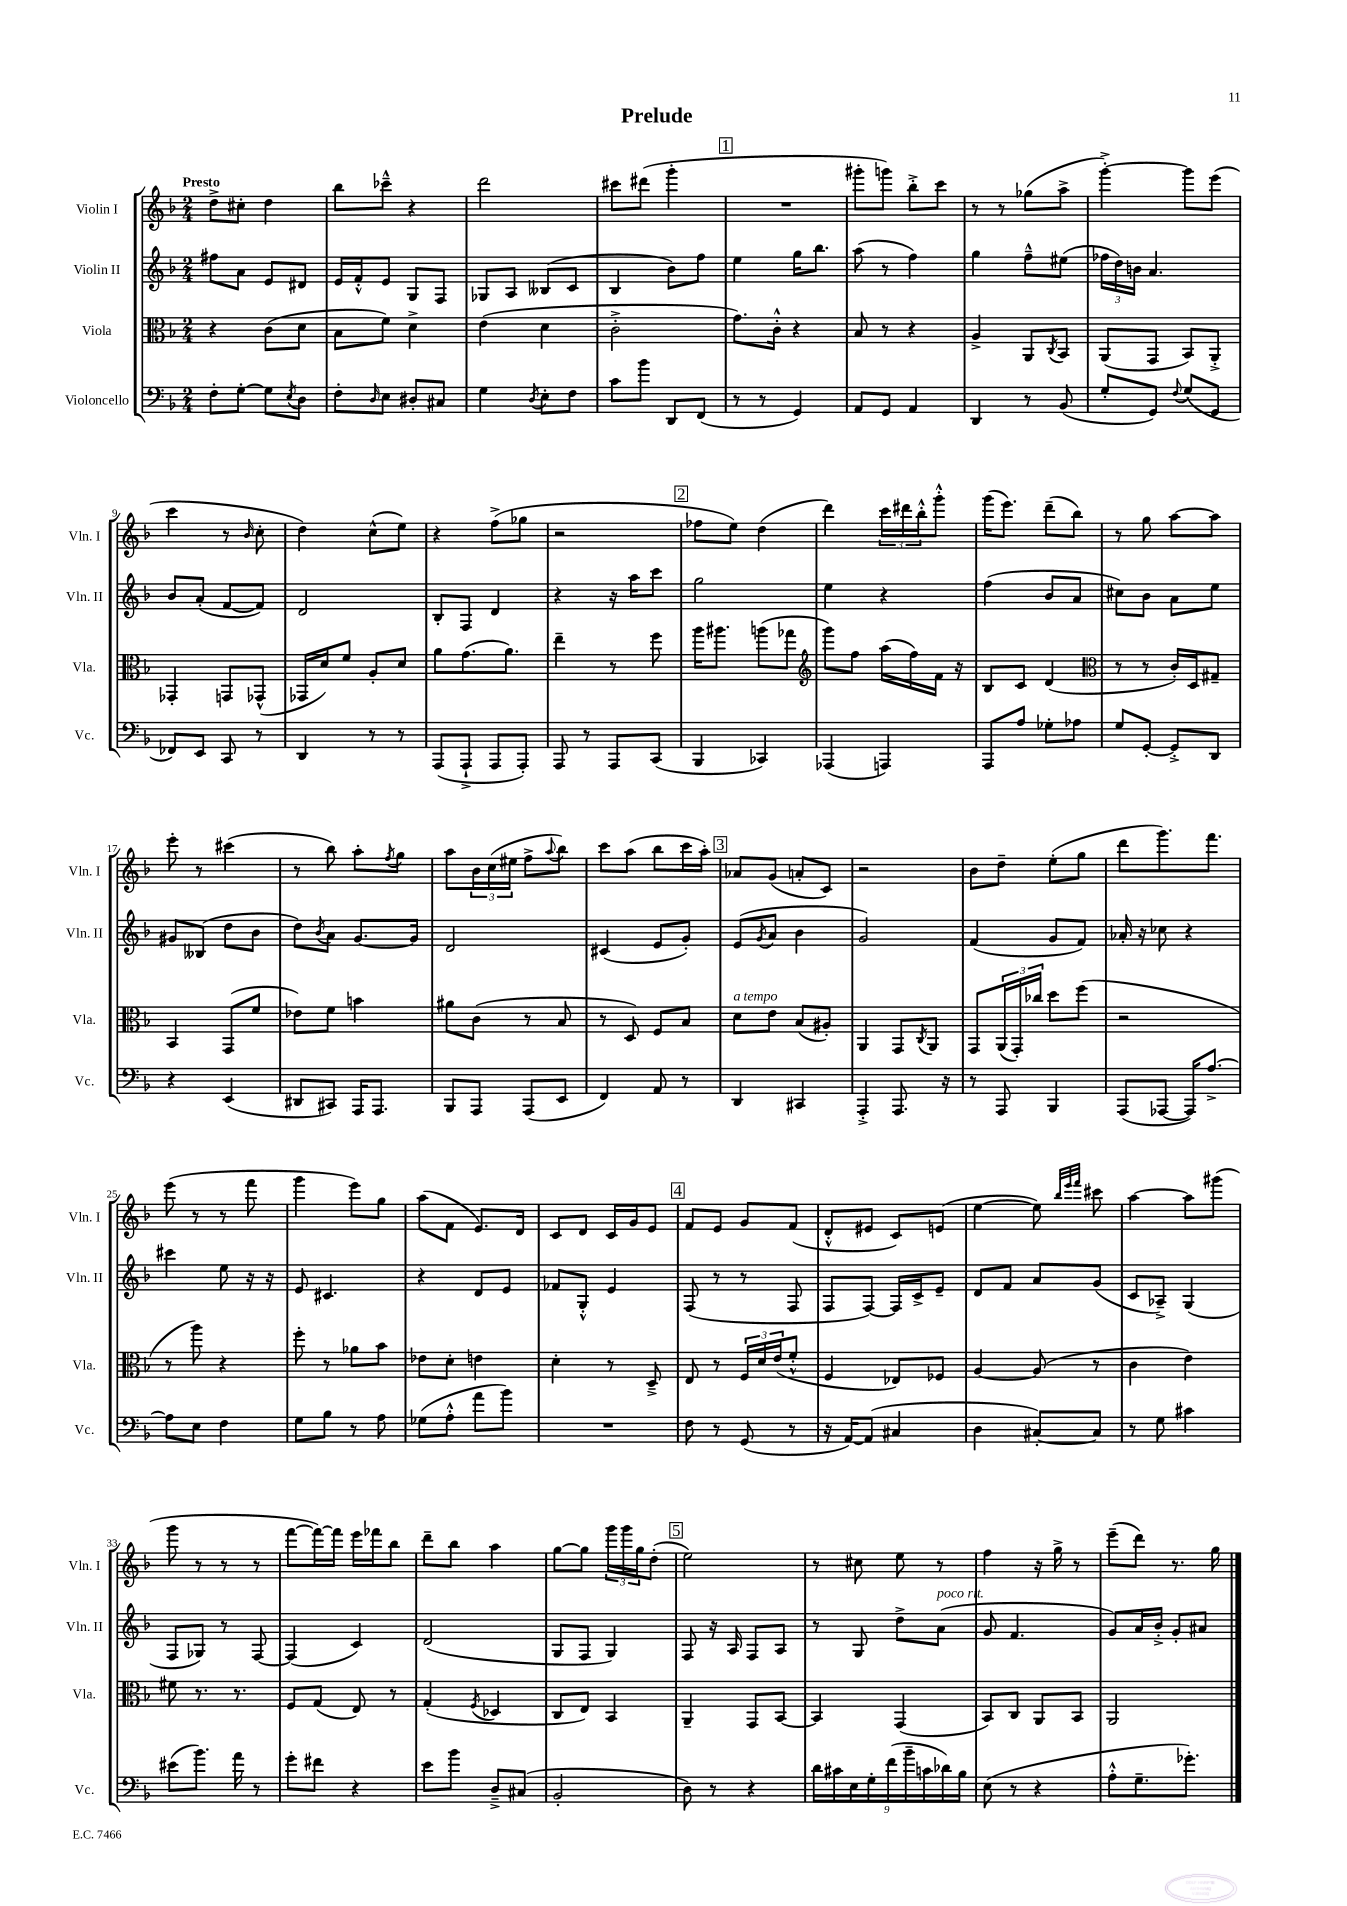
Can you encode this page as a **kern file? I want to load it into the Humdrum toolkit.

**kern	**kern	**kern	**kern
*staff4	*staff3	*staff2	*staff1
*clefF4	*clefC3	*clefG2	*clefG2
*k[b-]	*k[b-]	*k[b-]	*k[b-]
*M2/4	*M2/4	*M2/4	*M2/4
8F'	4r	8ff#	8dd^
[8G'	.	8a	8cc#'
8G]	(8c	8e	4dd
8qE	.	.	.
8D	8d	8d#	.
=	=	=	=
8F'	8B-	16e	8bb-
.	.	16f'^^	.
16qqD	.	.	.
8E	8f)	8e	8ccc-~^^
8D#'	4d^	8G	4r
8C#	.	8F	.
=	=	=	=
4G	(4e	8G-	2ddd
.	.	8A	.
8qD	.	.	.
8E'	4d	(8B--	.
8F	.	8c	.
=	=	=	=
8c	2c'^	4B-	8ccc#
8b-	.	.	(8ddd#
8DD	.	8b-)	4ggg'
(8FF	.	8ff	.
=	=	=	=
8r	8.g)	4ee	2r
8r	.	.	.
.	16c'^^	.	.
4GG)	4r	16gg	.
.	.	8.bb-	.
=	=	=	=
8AA	8B-	(8aa	8ggg#'
8GG	8r	8r	8ggg)
4AA	4r	4ff)	8bb-'^
.	.	.	8ccc
=	=	=	=
4DD	4A^	4gg	8r
.	.	.	8r
8r	8AA	8ff~^^	(8gg-
.	8qC	.	.
(8BB-	8BB-	(8ee#	8aa^
=	=	=	=
8G'	(8AA	24ff-	[4ggg'^)
.	.	24dd)	.
.	.	24b	.
8GG)	8GG	4.a	.
8qqF	.	.	.
(8G	8BB-)	.	8ggg]
8GG	8AA'^	.	(8eee
=	=	=	=
8FF-)	4GG-'	8b-	4ccc
8EE	.	(8a'	.
8CC	8GG	[8f	8r
.	.	.	16qqb-
8r	(8GG-^^	8f])	8cc'
=	=	=	=
4DD	16GG-	2d	4dd)
.	16d)	.	.
.	8f	.	.
8r	8A'	.	(8cc^^
8r	8d	.	8ee)
=	=	=	=
(8AAA	8a	8B-'	4r
8AAA`^	(8.g	8F	.
8AAA	.	4d	(8ff^
.	8.a)	.	.
8AAA')	.	.	8gg-
=	=	=	=
8AAA	4ee~	4r	2r
8r	.	.	.
8AAA	8r	16r	.
.	.	16aa	.
(8CC	8ff	8ccc	.
=	=	=	=
4BBB-	16aa	2gg	8ff-
.	8.aa#	.	.
.	.	.	8ee)
4CC-)	(8aa	.	(4dd
.	8gg-	.	.
=	=	=	=
*	*clefG2	*	*
(4AAA-	8ggg)	4ee	4ddd)
.	8ff	.	.
4AAA)	(16aa	4r	24ccc
.	.	.	24ddd#
.	16ff)	.	.
.	.	.	24bb-'^^
.	16f	.	8ggg'^^
.	16r	.	.
=	=	=	=
8AAA	8B-	(4ff	(16ggg
.	.	.	8.eee)
8A	8c	.	.
8G-'	(4d	8b-	(8ddd~
8A-	.	8a	8bb-)
=	=	=	=
*	*clefC3	*	*
8G	8r	8cc#)	8r
[8GG'	8r	8b-	8gg
8GG'^]	16c')	8a	[8aa
.	16D	.	.
8DD	8G#~	8ee	8aa]
=	=	=	=
4r	4BB-	8g#	8eee'
.	.	(8B--	8r
(4EE	(8GG	8dd	(4ccc#
.	8f	8b-	.
=	=	=	=
8DD#	8e-)	8dd)	8r
.	.	8qb-	.
8CC#)	8f	8a	8bb-)
16AAA	4b	[8.g	8aa'
8.AAA	.	.	.
.	.	.	8qff
.	.	.	8gg
.	.	16g]	.
=	=	=	=
8BBB-	8a#	2d	8aa
8AAA	(8c	.	24b-
.	.	.	(24cc
.	.	.	24ee#
(8AAA	8r	.	8ff^
.	.	.	8qqaa
8EE	8B-	.	8bb-)
=	=	=	=
4FF)	8r	(4c#	8ccc
.	8D)	.	(8aa
8AA	8F	8e	8bb-
8r	8B-	8g')	16ccc
.	.	.	16aa')
=	=	=	=
4DD	8d	(8e	8a-
.	.	8qg	.
.	8e	8a	(8g
4CC#	(8B-	4b-	8a'
.	8A#')	.	8c)
=	=	=	=
4AAA'^	4AA	2g)	2r
8.AAA	8GG	.	.
.	8qC	.	.
.	8AA	.	.
16r	.	.	.
=	=	=	=
8r	8GG	(4f	8b-
8AAA	(24AA	.	8dd~
.	24GG')	.	.
.	24cc-	.	.
4BBB-	8dd	8g	(8ee'
.	(8ff	8f)	8gg
=	=	=	=
(8AAA	2r	16a-'	8ddd
.	.	16r	.
[8AAA-	.	8cc-	8.ggg)
16AAA-])	.	4r	.
[8.A^	.	.	8.fff
=	=	=	=
8A]	8r	4ccc#	(8eee
8E	8aa)	.	8r
4F	4r	8ee	8r
.	.	16r	8fff
.	.	16r	.
=	=	=	=
8G	8ff'	8e	4ggg
8B-	8r	4.c#	.
8r	8a-	.	8eee)
8A	8b-	.	8gg
=	=	=	=
(8G-	8e-	4r	(8aa
8A'^^	8d'	.	8f
8a	4e	8d	8.e)
8b-)	.	8e	.
.	.	.	16d
=	=	=	=
2r	4d'	8f-	8c
.	.	8G'^^	8d
.	8r	4e	16c
.	.	.	16g
.	8D~^	.	8e
=	=	=	=
8F	8E	(8F	8f
8r	8r	8r	8e
(8GG	24F	8r	8g
.	24d	.	.
.	(24e	.	.
8r	8f'^^	8F	(8f
=	=	=	=
16r	4F	8F	8d'^^
[16AA)	.	.	.
(8AA]	.	[8F)	8e#
4C#	8E-)	16F]	8c)
.	.	16c^	.
.	8F-	8e~	(8e
=	=	=	=
4D	[4A	8d	[4ee
.	.	8f	.
[8C#')	(8A]	8a	8ee])
.	.	.	32qqbb-
.	.	.	32qqeee
.	.	.	32qqfff
8C#]	8r	(8g	8ccc#
=	=	=	=
8r	4c	8c	[4aa
8G	.	8A-~^)	.
4c#	4e)	(4G	8aa]
.	.	.	(8ggg#
=	=	=	=
(8e#	8f#	8F	8ggg
8.b-)	8.r	8G-)	8r
.	.	8r	8r
16a	8.r	.	.
8r	.	[8F	8r
=	=	=	=
8g'	8F	(4F]	[8fff
8f#	(8G	.	16fff_)
.	.	.	16fff]
4r	8E)	4c)	16eee
.	.	.	16fff-
.	8r	.	8bb-
=	=	=	=
8e	(4G'	(2d	8ddd~
8b-	.	.	8bb-
.	8qF	.	.
8D~^	4D-	.	4aa
(8C#	.	.	.
=	=	=	=
2BB-'	8C	8G	[8gg
.	8E)	8F	8gg]
.	4BB-	4G)	24ggg
.	.	.	24ggg
.	.	.	24gg
.	.	.	(8dd'
=	=	=	=
8D)	4AA~	8F	2ee)
8r	.	16r	.
.	.	16A	.
4r	8GG	8F	.
.	[8BB-	8A	.
=	=	=	=
18d	4BB-]	8r	8r
18c#	.	.	.
18E	.	.	.
.	.	8G	8cc#
18G'	.	.	.
(18f	.	.	.
.	(4GG	8dd^	8ee
18b-~	.	.	.
18c	.	.	.
.	.	(8a	8r
18d-)	.	.	.
18B-	.	.	.
=	=	=	=
(8E	8BB-)	8g	4ff
8r	8C	4.f	.
4r	8AA	.	16r
.	.	.	16gg^
.	8BB-	.	8r
=	=	=	=
8A'^^	2AA	8g)	(8eee~
8.G~	.	16a	8ddd)
.	.	16b-'^	.
.	.	8g'	8.r
8.g-')	.	.	.
.	.	8a#	.
.	.	.	16gg
==	==	==	==
*-	*-	*-	*-
